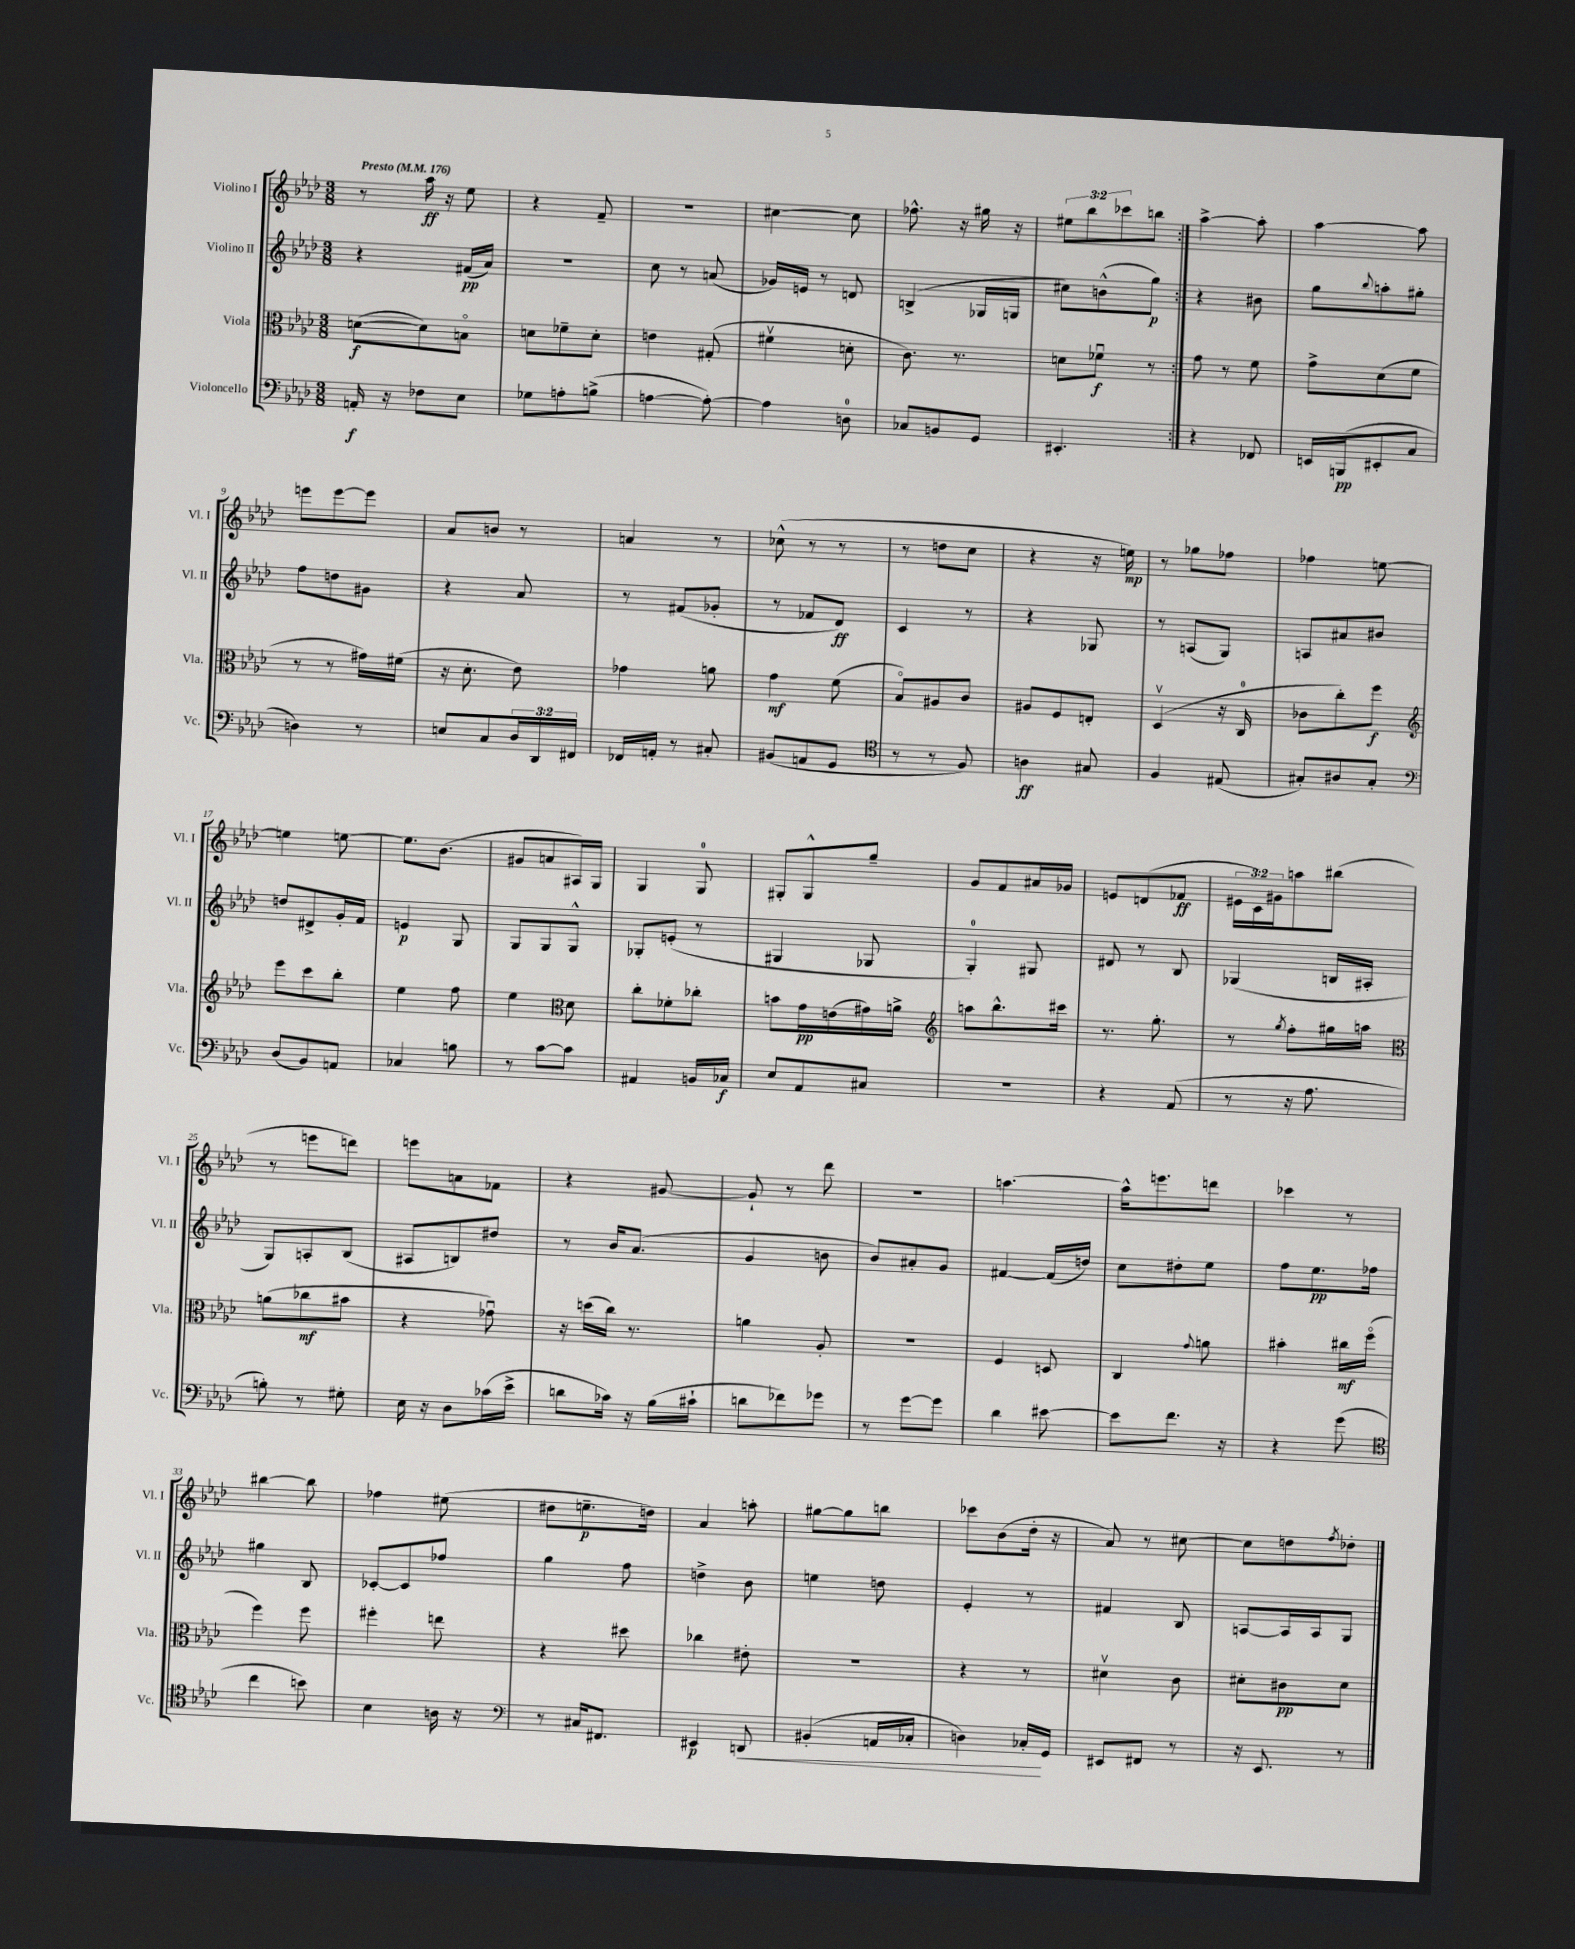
<<
\new StaffGroup <<
\new Staff = "s0" \with { instrumentName = "Violino I" shortInstrumentName = "Vl. I" } {
    \clef treble \key aes \major \numericTimeSignature \time 3/8 \override Staff.TupletNumber.text = #tuplet-number::calc-fraction-text \tempo "Presto" 4 = 176
    \repeat volta 2 { r8 aes''16\ff r16 ees''8 |
    r4 f'8-- |
    R4. |
    cis''4~ cis''8 |
    fes''8.-^ r16 gis''16 r16 |
    \tuplet 3/2 { eis''8 bes''8 ces'''8 } b''8 | }
    aes''4~-> aes''8-. |
    aes''4~ aes''8 |
    e'''8 e'''8~ e'''8 |
    aes'8 b'8 r8 |
    a'4 r8 |
    ces''8-^( r8 r8 |
    r8 d''8 c''8 |
    r4 r16 e''16\mp) |
    r8 ges''8 fes''8 |
    fes''4 e''8~ |
    e''4 e''8~ |
    e''8. bes'8.( |
    gis'8 a'8 ais16) g16 |
    g4 g8-0 |
    gis8-. gis8-^ g''8-- |
    g'8 f'8 ais'16 ges'16 |
    e'8 d'8( fes'8\ff |
    \tuplet 3/2 { eis'16 c'16) gis'16 } a''8 bis''8( |
    r8 e'''8 d'''8) |
    e'''8 a'8 fes'8 |
    r4 gis'8~ |
    gis'8-! r8 des'''8 |
    R4. |
    a''4.~ |
    a''16-^ e'''8. d'''8 |
    ces'''4 r8 |
    bis''4~ bis''8 |
    fes''4 eis''8( |
    dis''8 e''8.--\p d''16) |
    aes'4 a''8-. |
    gis''8~ gis''8 b''8 |
    ces'''8 bes'8( des''16-. r16 |
    aes'8) r8 cis''8~ |
    cis''8 d''8 \acciaccatura { f''8 } des''8-. \bar "|." |
}
\new Staff = "s1" \with { instrumentName = "Violino II" shortInstrumentName = "Vl. II" } {
    \clef treble \key aes \major \numericTimeSignature \time 3/8
    \repeat volta 2 { r4 fis'16\pp( aes'16) |
    r4. |
    c''8 r8 a'8( |
    ges'16) e'16 r8 d'8 |
    b4->( ges16 g16 |
    cis''8) b'8-^( g''8\p) | }
    r4 bis'8 |
    g''8 \appoggiatura { bes''8 } a''8-. gis''8-. |
    f''8 d''8 gis'8 |
    r4 aes'8 |
    r8 fis'8( ges'8-. |
    r8 fes'8 des'8\ff) |
    c'4 r8 |
    r4 ges8 |
    r8 a8( g8) |
    a8 ais'8 bis'8 |
    d''8 dis'8-> g'16-. f'16 |
    e'4\p g8 |
    g8 g8 g8-^ |
    ges8-. e'8-.( r8 |
    gis4 ges8 |
    g4-0-.) gis8 |
    dis'8 r8 bes8 |
    ges4( b16 ais16-. |
    g8) a8-. bes8( |
    ais8 b8) dis''8 |
    r8 bes'16 aes'8.( |
    g'4 b'8 |
    bes'8) ais'8-. g'8 |
    fis'4~ fis'16( d''16) |
    c''8 dis''8-. ees''8 |
    f''8 ees''8.\pp fes''16 |
    gis''4 bes8 |
    ces'8~-. ces'8 fes''8 |
    g''4 f''8 |
    d''4-> bes'8 |
    e''4 d''8 |
    ees'4-. r8 |
    fis'4 bes8 |
    a8~ a16 a16 g8 \bar "|." |
}
\new Staff = "s2" \with { instrumentName = "Viola" shortInstrumentName = "Vla." } {
    \clef alto \key aes \major \numericTimeSignature \time 3/8
    \repeat volta 2 { d'8~\f( d'8) b8\flageolet |
    d'8 fes'8-- d'8-. |
    e'4 gis8-.( |
    fis'4\upbow d'8-. |
    c'8.) r8. |
    d'8 fes'8\downbow\f r8 | }
    g'8 r8 f'8 |
    g'8-> des'8( f'8 |
    r8 r8 gis'16) fis'16( |
    r16 des'8.-. ees'8) |
    ges'4 a'8 |
    g'4\mf f'8( |
    bes8\flageolet) ais8 c'8 |
    ais8 f8 e8-. |
    des4\upbow( r16 c16-0 |
    ces'8 c''8-.) f''8\f |
    \clef treble ees'''8 c'''8 bes''8-. |
    ees''4 f''8 |
    ees''4 \clef alto des'8 |
    c''8-. fes'8-. ces''8-. |
    b'8 g'16\pp e'16( gis'16) a'16-> |
    \clef treble a''8 bes''8.-^ cis'''16 |
    r8. g''8.-. |
    r8 \acciaccatura { g''8 } f''8-. gis''16 a''16 |
    \clef alto a'8( ces''8\mf bis'8 |
    r4 ges'8\downbow) |
    r16 d''16( c''16) r8. |
    a'4 aes8-. |
    R4. |
    f4 d8 |
    c4 \appoggiatura { g'8 } a'8 |
    bis'4-. cis''16\mf f''16\flageolet( |
    f''4) f''8 |
    fis''4-. e''8 |
    r4 dis''8 |
    ces''4 eis'8-. |
    R4. |
    r4 r8 |
    dis'4\upbow c'8 |
    dis'8-. cis'8\pp dis'8 \bar "|." |
}
\new Staff = "s3" \with { instrumentName = "Violoncello" shortInstrumentName = "Vc." } {
    \clef bass \key aes \major \numericTimeSignature \time 3/8 \override Staff.TupletNumber.text = #tuplet-number::calc-fraction-text
    \repeat volta 2 { a,16-.\f r16 fes8 ees8 |
    ges8 a8-. b8->( |
    a4~ a8~-.) |
    a4 d8-0 |
    ces8 b,8 g,8 |
    eis,4.-. | }
    r4 fes,8 |
    e,16 b,,16\pp( eis,8-. c8 |
    d4) r8 |
    e8 c8 \tuplet 3/2 { des16 des,16 fis,16 } |
    fes,16 a,16-. r8 cis8-. |
    bis,8( a,8 g,8 |
    \clef tenor r8 r8 f8) |
    a4\ff gis8 |
    f4 eis8( |
    gis8-.) ais8 gis8-. |
    \clef bass des8( bes,8) a,8 |
    ces4 b8 |
    r8 c'8~ c'8 |
    ais,4 b,16 ces16\f |
    ees8 aes,8 cis8 |
    R4. |
    r4 aes,8( |
    r8 r16 aes8. |
    b8-.) r8 gis8-. |
    ees16 r16 des8 ces'16( ees'16-> |
    d'8 ces'16) r16 bes16( cis'16-! |
    d'8 fes'8) ges'8 |
    r8 g'8~ g'8 |
    des'4 eis'8~ |
    eis'8 f'8. r16 |
    r4 g'8( |
    \clef tenor c''4 b'8) |
    bes4 a16 r16 |
    \clef bass r8 cis16 fis,8. |
    eis,4\p d,8\< |
    bis,4-.( a,16 ces16-. |
    d4) ces16-.\! g,16 |
    eis,8 fis,8 r8 |
    r16 ees,8. r8 \bar "|." |
}
>>
>>
